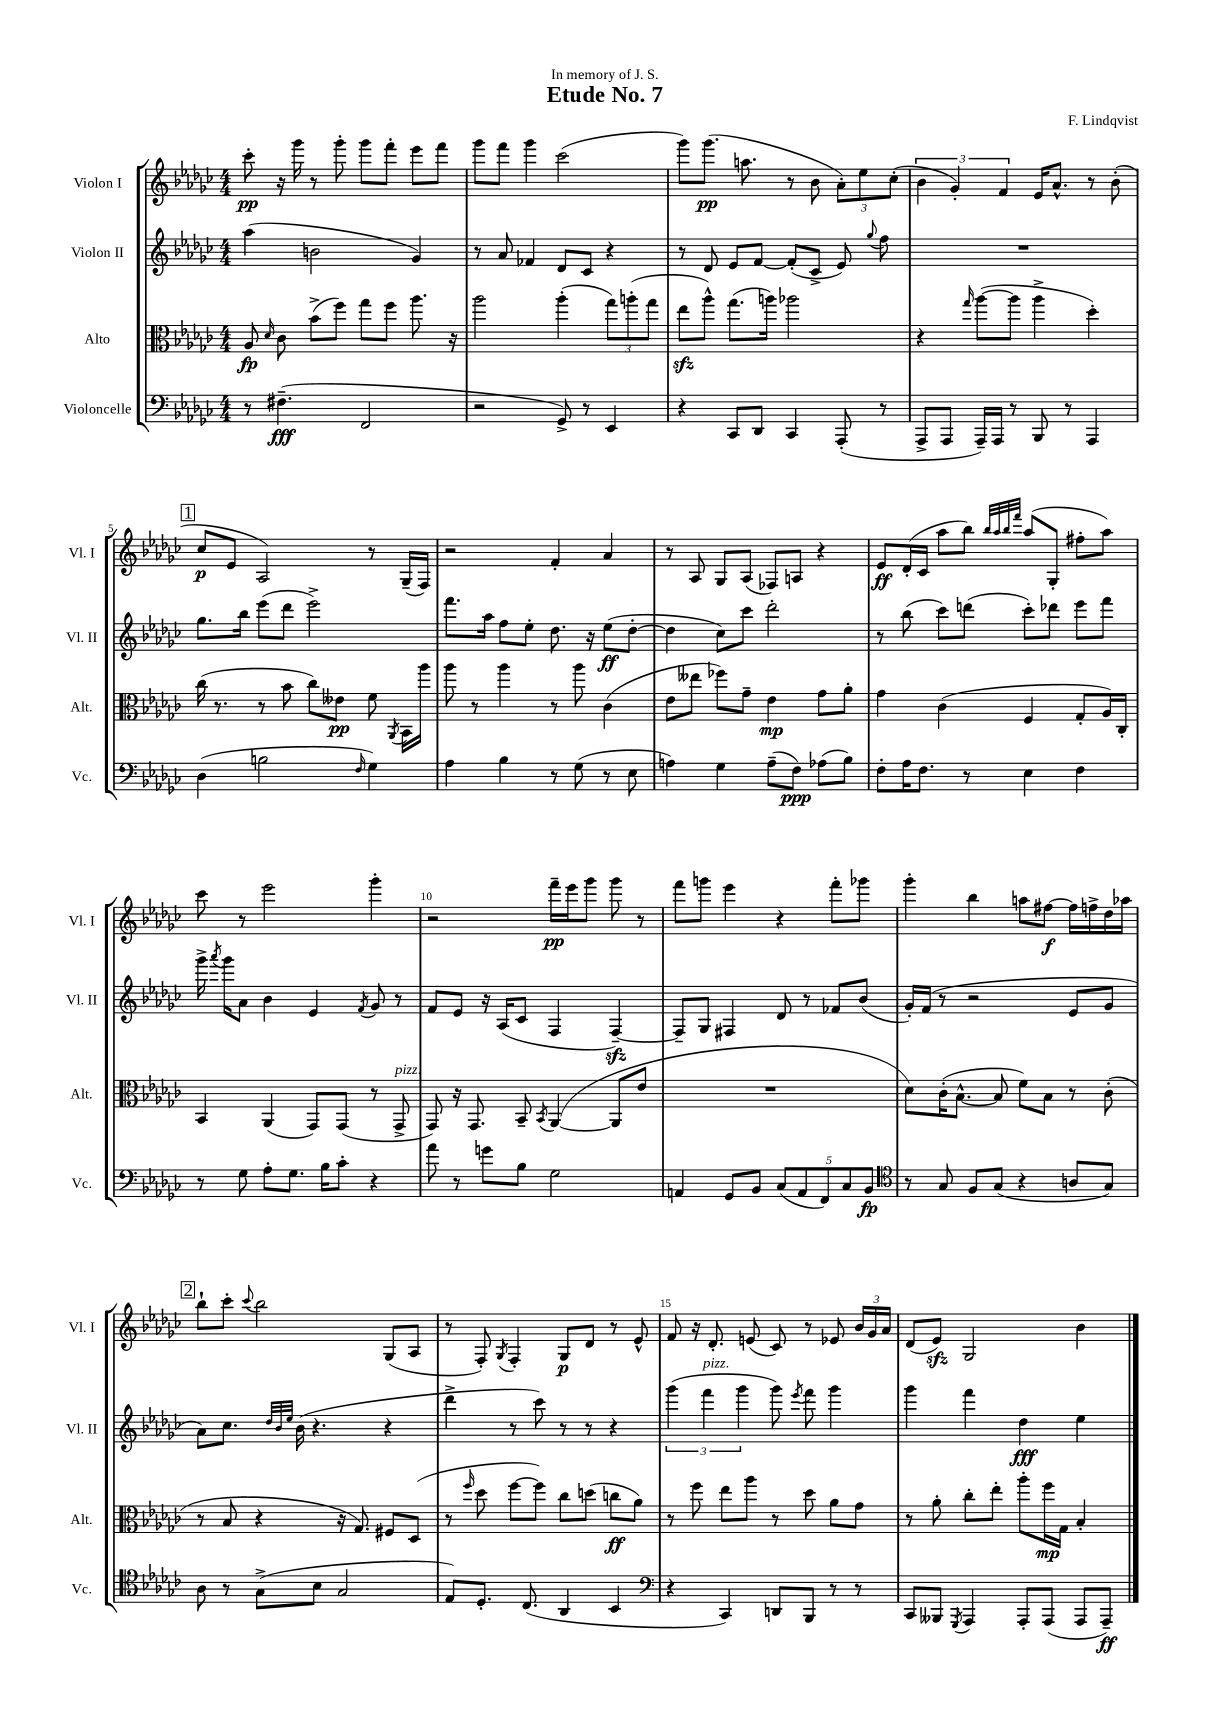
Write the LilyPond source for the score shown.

\header { title = "Etude No. 7" composer = "F. Lindqvist" dedication = "In memory of J. S." }
<<
\new StaffGroup <<
\new Staff = "s0" \with { instrumentName = "Violon I" shortInstrumentName = "Vl. I" } {
    \clef treble \key ges \major \numericTimeSignature \time 4/4
    \autoBeamOff ces'''8-.\pp r16 ges'''16 r8 ges'''8-. ges'''8[ f'''8]-. ees'''8[ f'''8] |
    ges'''8[ f'''8] ges'''4 ces'''2( |
    ges'''8[) ges'''8.]\pp( a''8. r8 bes'8 \tuplet 3/2 { aes'8[-.) ees''8 ces''8]-.( } |
    \tuplet 3/2 { bes'4 ges'4-.) f'4 } ees'16[ aes'8.]-^ r8 bes'8-.( |
    \mark \markup { \box "1" } ces''8[\p ees'8] aes2) r8 ges16[--( f16]) |
    r2 f'4-. aes'4 |
    r8 aes8 ges8[ aes8]( fes8[) a8] r4 |
    ees'8[\ff des'16-.( ces'16] aes''8[ bes''8]) \grace { bes''32[ aes''32 bes''32 f'''32] } aes''8[( ges8]-. fis''8[-. aes''8]) |
    ces'''8 r8 ees'''2 ges'''4-. |
    r2 f'''16[--\pp ees'''16 ges'''8] ges'''8 r8 |
    f'''8[ g'''8] ees'''4 r4 f'''8[-. ges'''8] |
    ges'''4-. bes''4 a''8[ fis''8]~\f fis''16[ f''16-> des''16 aes''16] |
    \mark \markup { \box "2" } bes''8[-! ces'''8]-. \appoggiatura { ces'''8 } bes''2 ges8[( aes8] |
    r8 f8-.) \acciaccatura { ges8 } f4-. ges8[\p des'8] r8 ees'8-^ |
    f'8 r16 des'8.-. e'8( ces'8) r8 ees'8 \tuplet 3/2 { bes'16[ ges'16 aes'16] } |
    des'8[( ees'8]\sfz) ges2 bes'4 \bar "|." |
}
\new Staff = "s1" \with { instrumentName = "Violon II" shortInstrumentName = "Vl. II" } {
    \clef treble \key ges \major \numericTimeSignature \time 4/4
    \autoBeamOff aes''4( b'2 ges'4) |
    r8 aes'8 fes'4 des'8[ ces'8] r4 |
    r8 des'8 ees'8[ f'8]~ f'8[-.( ces'8]-> ees'8) \appoggiatura { ges''8 } f''8 |
    R1 |
    \mark \markup { \box "1" } ges''8.[ bes''16] ees'''8[( des'''8] ees'''2->) |
    f'''8.[ aes''16] f''8[ ees''8]-. des''8. r16 ees''8[\ff( des''8]~-. |
    des''4 ces''8[) ces'''8] des'''2-. |
    r8 bes''8( ces'''8[) d'''8]( ces'''8[-.) des'''8] ees'''8[ f'''8] |
    ges'''16-> \acciaccatura { aes'''8 } ges'''16[ aes'8] bes'4 ees'4 \acciaccatura { f'8 } ges'8 r8 |
    f'8[ ees'8] r16 aes16[( ces'8] f4 f4~--\sfz) |
    f8[-- ges8] fis4 des'8 r8 fes'8[ bes'8]( |
    ges'16[-.) f'16]( r8 r2 ees'8[ ges'8] |
    \mark \markup { \box "2" } aes'8[) ces''8.] \grace { des''32[ bes'32 ees''32] } bes'16( r4. r4 |
    des'''4-> r8 ces'''8) r8 r8 r4 |
    \tuplet 3/2 { ges'''4( f'''4^\markup { \italic "pizz." } ges'''4 } ges'''8) \acciaccatura { ees'''8 } f'''8 ges'''4 |
    ges'''4 f'''4 des''4\fff ees''4 \bar "|." |
}
\new Staff = "s2" \with { instrumentName = "Alto" shortInstrumentName = "Alt." } {
    \clef alto \key ges \major \numericTimeSignature \time 4/4
    \autoBeamOff aes8\fp \grace { des'16 } ces'8 bes'8[->( f''8]) ges''8[ f''8] aes''8. r16 |
    aes''2 aes''4-.( \tuplet 3/2 { ges''8[) a''8-.( ges''8] } |
    ees''8[\sfz aes''8]-^) ges''8.[( a''16]) aes''2 |
    r4 \grace { ges''16 } aes''8[~( aes''8] aes''4-> des''4-.) |
    \mark \markup { \box "1" } ces''16( r8. r8 bes'8 ces''8[) eeses'8]\pp f'8 \acciaccatura { aes,8 } bes,16[ aes''16] |
    aes''8 r8 aes''4 r8 aes''8 ces'4( |
    ees'8[ eeses''8] fes''8[) ges'8]-- ees'4\mp ges'8[ aes'8]-. |
    ges'4 ces'4( f4 ges8[-. aes16) ces16]-. |
    bes,4 aes,4( ges,8[) ges,8]( r8 ges,8->^\markup { \italic "pizz." } |
    ges,8) r16 ges,8. bes,8-- \acciaccatura { bes,8 } aes,4~( aes,8[ ees'8] |
    R1 |
    des'8[) ces'16-.( bes8.]~-^ bes8 f'8[) bes8] r8 ces'8-.( |
    \mark \markup { \box "2" } r8 bes8 r4 r16 ges8.) fis8[ des8]( |
    r8 \grace { f''16 } des''8 f''8[~ f''8]) ces''8[ d''8]( c''8[\ff aes'8]) |
    r8 f''8 ees''8[ aes''8] r8 des''8 aes'8[ ges'8] |
    r8 aes'8-. ces''8[-. ees''8]-. aes''8[-. f''16\mp ges16] bes4-. \bar "|." |
}
\new Staff = "s3" \with { instrumentName = "Violoncelle" shortInstrumentName = "Vc." } {
    \clef bass \key ges \major \numericTimeSignature \time 4/4
    \autoBeamOff r8 fis4.--\fff( f,2 |
    r2 ges,8->) r8 ees,4 |
    r4 ces,8[ des,8] ces,4 aes,,8-.( r8 |
    aes,,8[-> aes,,8] aes,,16[--) aes,,16] r8 bes,,8 r8 aes,,4 |
    \mark \markup { \box "1" } des4( b2 \grace { f16 } ges4) |
    aes4 bes4 r8 ges8( r8 ees8 |
    a4) ges4 a8[--( f8]\ppp) aes8[( bes8]) |
    f8[-. aes16 f8.] r8 ees4 f4 |
    r8 ges8 aes8[-. ges8.] bes16[ ces'8]-. r4 |
    aes'8 r8 g'8[ bes8] ges2 |
    a,4 ges,8[ bes,8] \tuplet 5/4 { ces8[( a,8 f,8) ces8 bes,8]\fp } |
    \clef tenor r8 ges8 f8[ ges8]( r4 a8[ ges8]) |
    \mark \markup { \box "2" } aes8 r8 ges8[->( bes8] ges2 |
    ees8[) des8.]-. ces8.( aes,4 bes,4 |
    \clef bass r4 ces,4) d,8[ bes,,8] r8 r8 |
    ces,8[ beses,,8] \acciaccatura { ges,,8 } aes,,4 aes,,8[-. aes,,8]( aes,,8[ aes,,8]--\ff) \bar "|." |
}
>>
>>
\layout { \context { \Score \override BarNumber.break-visibility = ##(#f #t #t) barNumberVisibility = #(every-nth-bar-number-visible 5) } }
